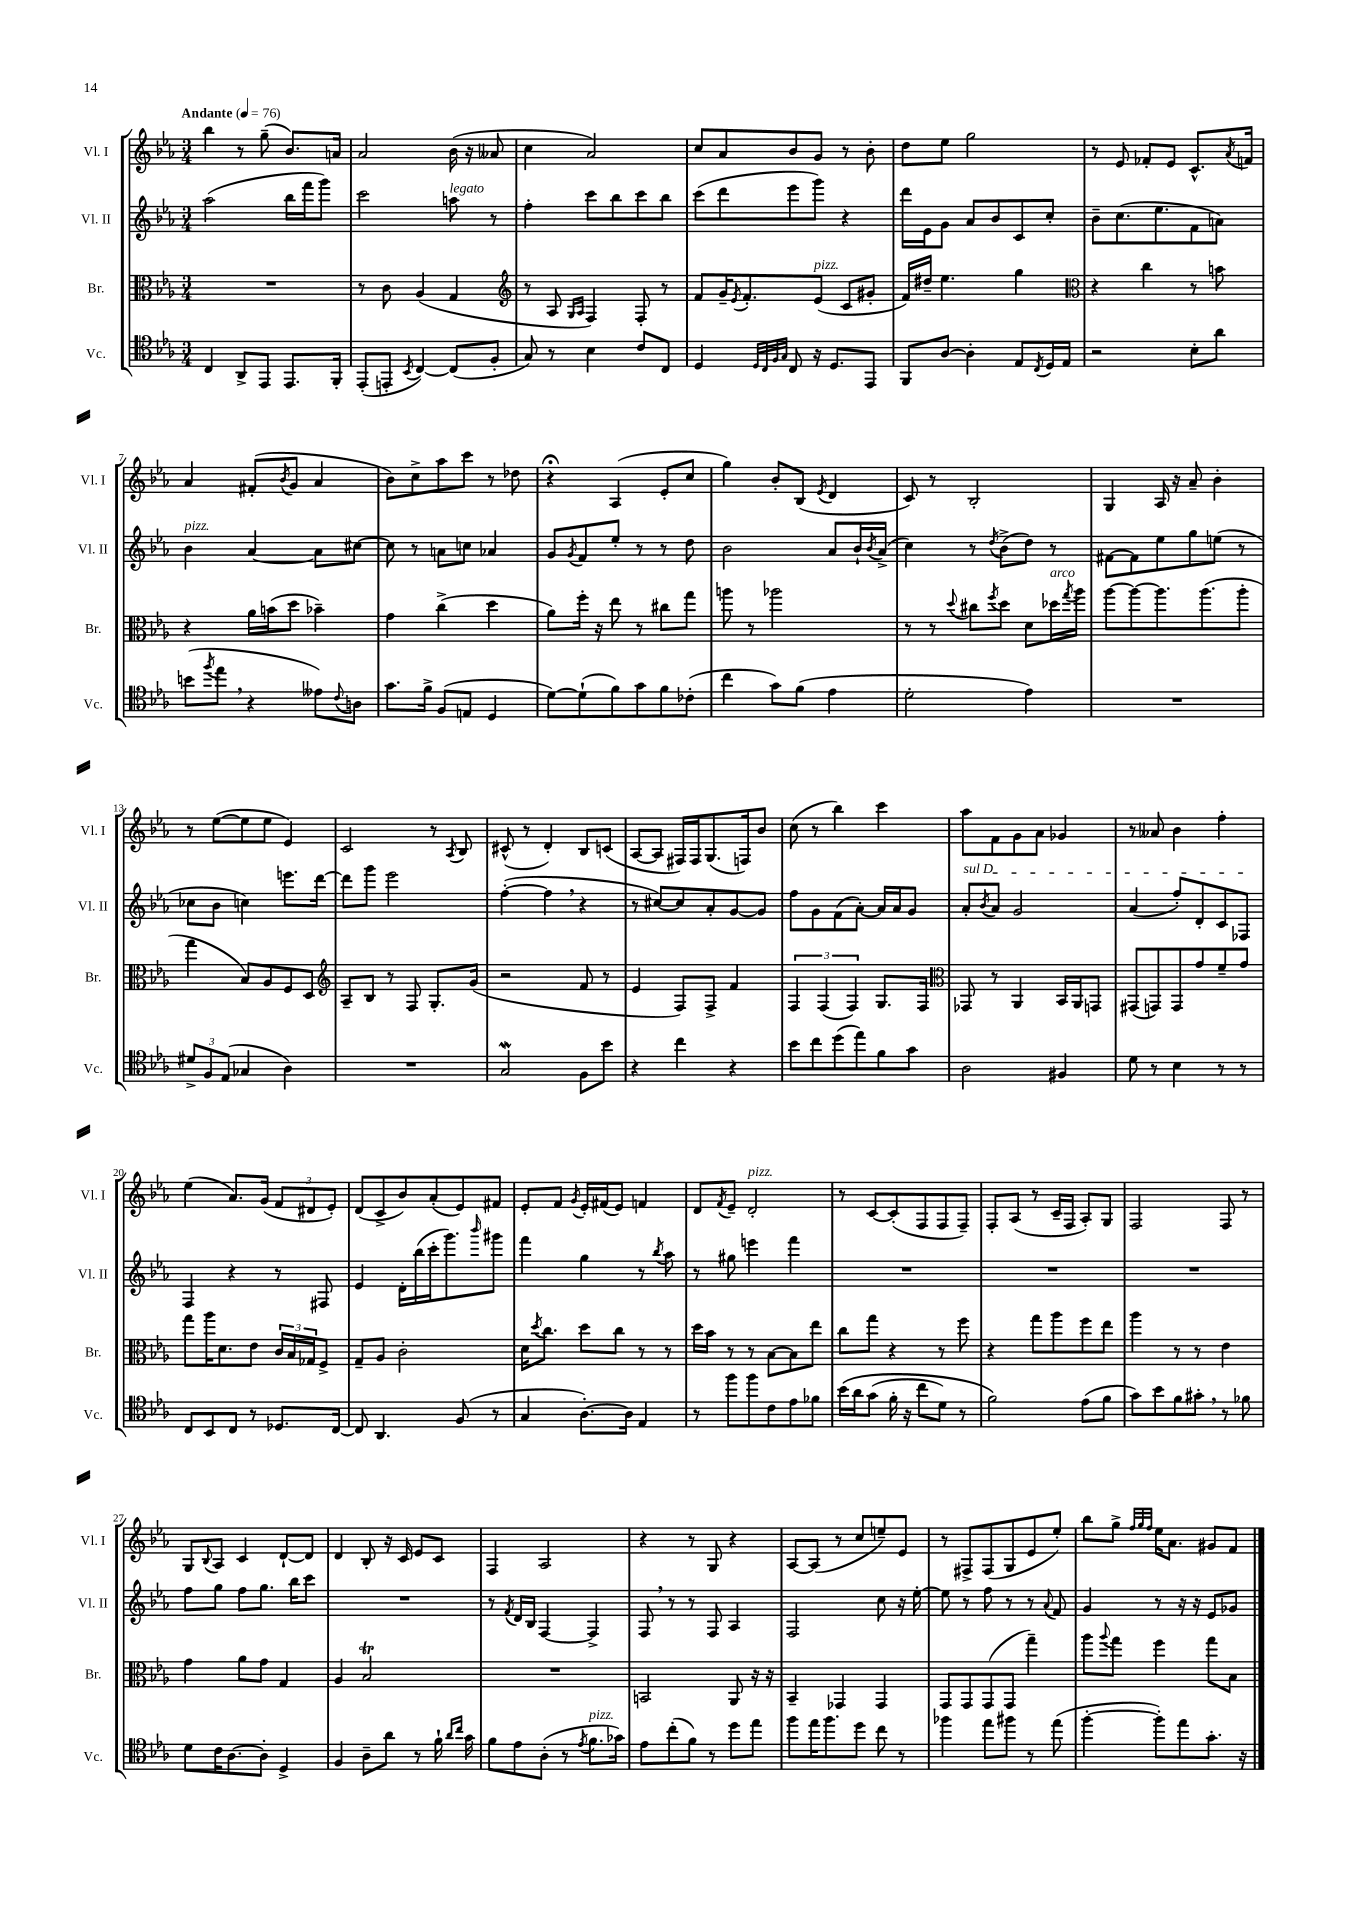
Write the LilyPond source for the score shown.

<<
\new StaffGroup <<
\new Staff = "s0" \with { instrumentName = "Vl. I" shortInstrumentName = "Vl. I" } {
    \clef treble \key ees \major \numericTimeSignature \time 3/4 \tempo "Andante" 4 = 76
    bes''4 r8 g''8--( bes'8.) a'16 |
    aes'2 bes'16( r16 aeses'8 |
    c''4 aes'2) |
    c''8 aes'8 bes'8 g'8 r8 bes'8-. |
    d''8 ees''8 g''2 |
    r8 ees'8 fes'8-. ees'8 c'8.-^ \acciaccatura { aes'8 } f'16 |
    aes'4 fis'8-.( \acciaccatura { bes'8 } g'8 aes'4 |
    bes'8) c''8-> aes''8 c'''8 r8 des''8 |
    r4\fermata aes4( ees'8-. c''8 |
    g''4) bes'8-. bes8( \acciaccatura { ees'8 } d'4 |
    c'8) r8 bes2-. |
    g4 aes16 r16 aes'8-- bes'4-. |
    r8 ees''8~( ees''8 ees''8 ees'4) |
    c'2 r8 \acciaccatura { aes8 } bes8 |
    cis'8-^( r8 d'4-.) bes8 c'8( |
    aes8~ aes8 fis16) fis16 g8.( f16) bes'8 |
    c''8( r8 bes''4) c'''4 |
    aes''8 f'8 g'8 aes'8 ges'4 |
    r8 aeses'8 bes'4 f''4-. |
    ees''4( aes'8.) g'16( \tuplet 3/2 { f'8 dis'8 ees'8-.) } |
    d'8( c'8-> bes'8) aes'8-.( ees'8) fis'8 |
    ees'8-. f'8 \acciaccatura { g'8 } ees'16-. fis'16( ees'8) f'4 |
    d'8 \acciaccatura { f'8 } ees'8-- d'2-.^\markup { \italic "pizz." } |
    r8 c'8~ c'8-.( f8 f8 f8--) |
    f8-. aes8( r8 c'16-- f16 aes8-.) g8 |
    f2 f8 r8 |
    g8 \appoggiatura { bes8 } aes8 c'4 d'8~-! d'8 |
    d'4 bes8-. r16 c'16 ees'8 c'8 |
    f4 aes2 |
    r4 r8 g8 r4 |
    aes8~ aes8( r8 c''8 e''8--) ees'8 |
    r8 fis8-> fis8( g8 ees'8 ees''8-.) |
    bes''8 g''8-> \grace { f''32 g''32 f''32 } ees''16 aes'8. gis'8 f'8 \bar "|." |
}
\new Staff = "s1" \with { instrumentName = "Vl. II" shortInstrumentName = "Vl. II" } {
    \clef treble \key ees \major \numericTimeSignature \time 3/4
    aes''2( bes''16 f'''16 g'''8) |
    c'''2 a''8^\markup { \italic "legato" } r8 |
    f''4-. c'''8 bes''8 c'''8 bes''8 |
    c'''8( d'''8 ees'''8 g'''8) r4 |
    d'''16 ees'16 g'8 aes'8 bes'8 c'8 c''8-. |
    bes'8-- c''8.( ees''8. f'8 a'8) |
    bes'4^\markup { \italic "pizz." } aes'4~ aes'8 cis''8~ |
    cis''8 r8 a'8 c''8 aes'4 |
    g'8 \acciaccatura { g'8 } f'8 ees''8-. r8 r8 d''8 |
    bes'2 aes'8 bes'16-! \acciaccatura { bes'8 } aes'16->( |
    c''4) r8 \acciaccatura { d''8 } bes'8->( d''8) r8 |
    fis'8~ fis'8 ees''8 g''8 e''8( r8 |
    ces''8 bes'8 c''4) e'''8. d'''16~ |
    d'''8 g'''8 ees'''2 |
    f''4~-.( f''4 \breathe r4 |
    r8 cis''8~) cis''8 aes'8-. g'8~ g'8 |
    f''8 g'8 f'8( aes'8~-.) aes'16 aes'16 g'8 |
    \once \override TextSpanner.bound-details.left.text = \markup { \italic "sul D" } aes'8-.\startTextSpan \acciaccatura { bes'8 } aes'8 g'2 |
    aes'4( f''8-.) d'8-. c'8 fes8\stopTextSpan |
    f4 r4 r8 fis8 |
    ees'4 d'16-. bes''16( c'''16-. g'''8.) \grace { bes'''16 } gis'''8 |
    f'''4 g''4 r8 \acciaccatura { bes''8 } aes''8 |
    r8 gis''8 e'''4 f'''4 |
    R2. |
    R2. |
    R2. |
    f''8 g''8 f''8 g''8. bes''16 c'''8 |
    R2. |
    r8 \acciaccatura { f'8 } d'16 bes16 f4~ f4-> |
    f8 \breathe r8 r8 f8 aes4 |
    f2 c''8 r16 ees''16~-. |
    ees''8 r8 f''8 r8 r8 \appoggiatura { aes'8 } f'8 |
    g'4 r8 r16 r16 ees'8 ges'8 \bar "|." |
}
\new Staff = "s2" \with { instrumentName = "Br." shortInstrumentName = "Br." } {
    \clef alto \key ees \major \numericTimeSignature \time 3/4
    R2. |
    r8 c'8 aes4( g4 |
    \clef treble r8 aes8 \grace { g16 aes16 } f4) f8-. r8 |
    f'8 g'16-- \acciaccatura { ees'8 } f'8.-. ees'8^\markup { \italic "pizz." }( c'8 gis'8-. |
    f'16) dis''16-- ees''4. g''4 |
    \clef alto r4 c''4 r8 b'8 |
    r4 aes'16 b'16( d''8 bes'4--) |
    g'4 c''4->( d''4 |
    aes'8) f''16-. r16 ees''8 r8 cis''8 g''8 |
    a''8 r8 aes''2 |
    r8 r8 \appoggiatura { d''8 } cis''8 \acciaccatura { f''8 } d''8 d'8 des''16^\markup { \italic "arco" } \acciaccatura { g''8 } aes''16 |
    aes''8~ aes''8~ aes''8. aes''8.( aes''8-. |
    g''4 bes8) aes8 f8 d8 |
    \clef treble aes8-- bes8 r8 f8 g8.-. g'16( |
    r2 f'8 r8 |
    ees'4 f8) f8-> f'4 |
    \tuplet 3/2 { f4 f4( f4) } g8. f16 |
    \clef alto ges,8 r8 aes,4 bes,16 aes,16 g,8 |
    gis,8( g,8) g,8 g'8 f'8-- g'8 |
    g''8 aes''16 d'8. ees'8 \tuplet 3/2 { c'16 bes16 ges16 } f8-> |
    g8-- aes8 c'2-. |
    d'16 \acciaccatura { d''8 } c''8. d''8 c''8 r8 r8 |
    d''16 bes'16 r8 r8 bes8~ bes8 ees''8 |
    c''8 g''8 r4 r8 f''8 |
    r4 g''8 aes''8 f''8 ees''8 |
    aes''4 r8 r8 ees'4 |
    g'4 aes'8 g'8 g4 |
    aes4 bes2\trill |
    R2. |
    b,2 aes,8 r16 r16 |
    bes,4-- ges,4 ges,4 |
    g,8 g,8 g,8( g,8 g''4--) |
    aes''8 \appoggiatura { aes''8 } g''8 f''4 g''8 bes8 \bar "|." |
}
\new Staff = "s3" \with { instrumentName = "Vc." shortInstrumentName = "Vc." } {
    \clef tenor \key ees \major \numericTimeSignature \time 3/4
    c4 aes,8-> ees,8 ees,8. f,16-. |
    ees,8-.( e,8-. \acciaccatura { bes,8 } c4~) c8( f8-. |
    g8) r8 bes4 c'8 c8 |
    d4 \grace { d32 c32 f32 g32 } c8 r16 d8. ees,8 |
    f,8 aes8~ aes4-. ees8 \acciaccatura { c8 } d16 ees16 |
    r2 bes8-. aes'8 |
    b'8( \acciaccatura { f''8 } ees''8 \breathe r4 eeses'8) \appoggiatura { c'8 } a8 |
    g'8. f'16-> f8( e8 d4 |
    d'8~) d'8-!( f'8) g'8 f'8 ces'8-.( |
    c''4 g'8) f'8( ees'4 |
    d'2-. ees'4) |
    R2. |
    \tuplet 3/2 { dis'8-> f8 ees8( } ges4 aes4) |
    R2. |
    g2\mordent f8 bes'8 |
    r4 c''4 r4 |
    bes'8 c''8 d''8( ees''8) f'8 g'8 |
    aes2 fis4 |
    d'8 r8 bes4 r8 r8 |
    c8 bes,8 c8 r8 des8. c16~ |
    c8 aes,4. f8( r8 |
    g4 aes8.~-.) aes16 ees4 |
    r8 f''8 f''8 c'8 ees'8 fes'8 |
    bes'16\( aes'16 g'8( f'16-. r16 c''8 d'8) r8 |
    f'2\) ees'8( f'8 |
    g'8) bes'8 f'8 gis'8-. \breathe r8 fes'8 |
    d'8 c'16 aes8.~ aes8-. d4-> |
    f4 aes8-- aes'8 r8 f'16-! \grace { aes'16 c''16 } g'16 |
    f'8 ees'8 aes8-.( r8 \acciaccatura { ees'8 } f'8.^\markup { \italic "pizz." } ges'16) |
    ees'8 c''8-.( f'8) r8 d''8 ees''8 |
    f''8 ees''16 f''8. d''8 c''8 r8 |
    fes''4 ees''8 fis''8 r8 ees''8( |
    f''4~-. f''8-.) ees''8 g'8.-. r16 \bar "|." |
}
>>
>>
